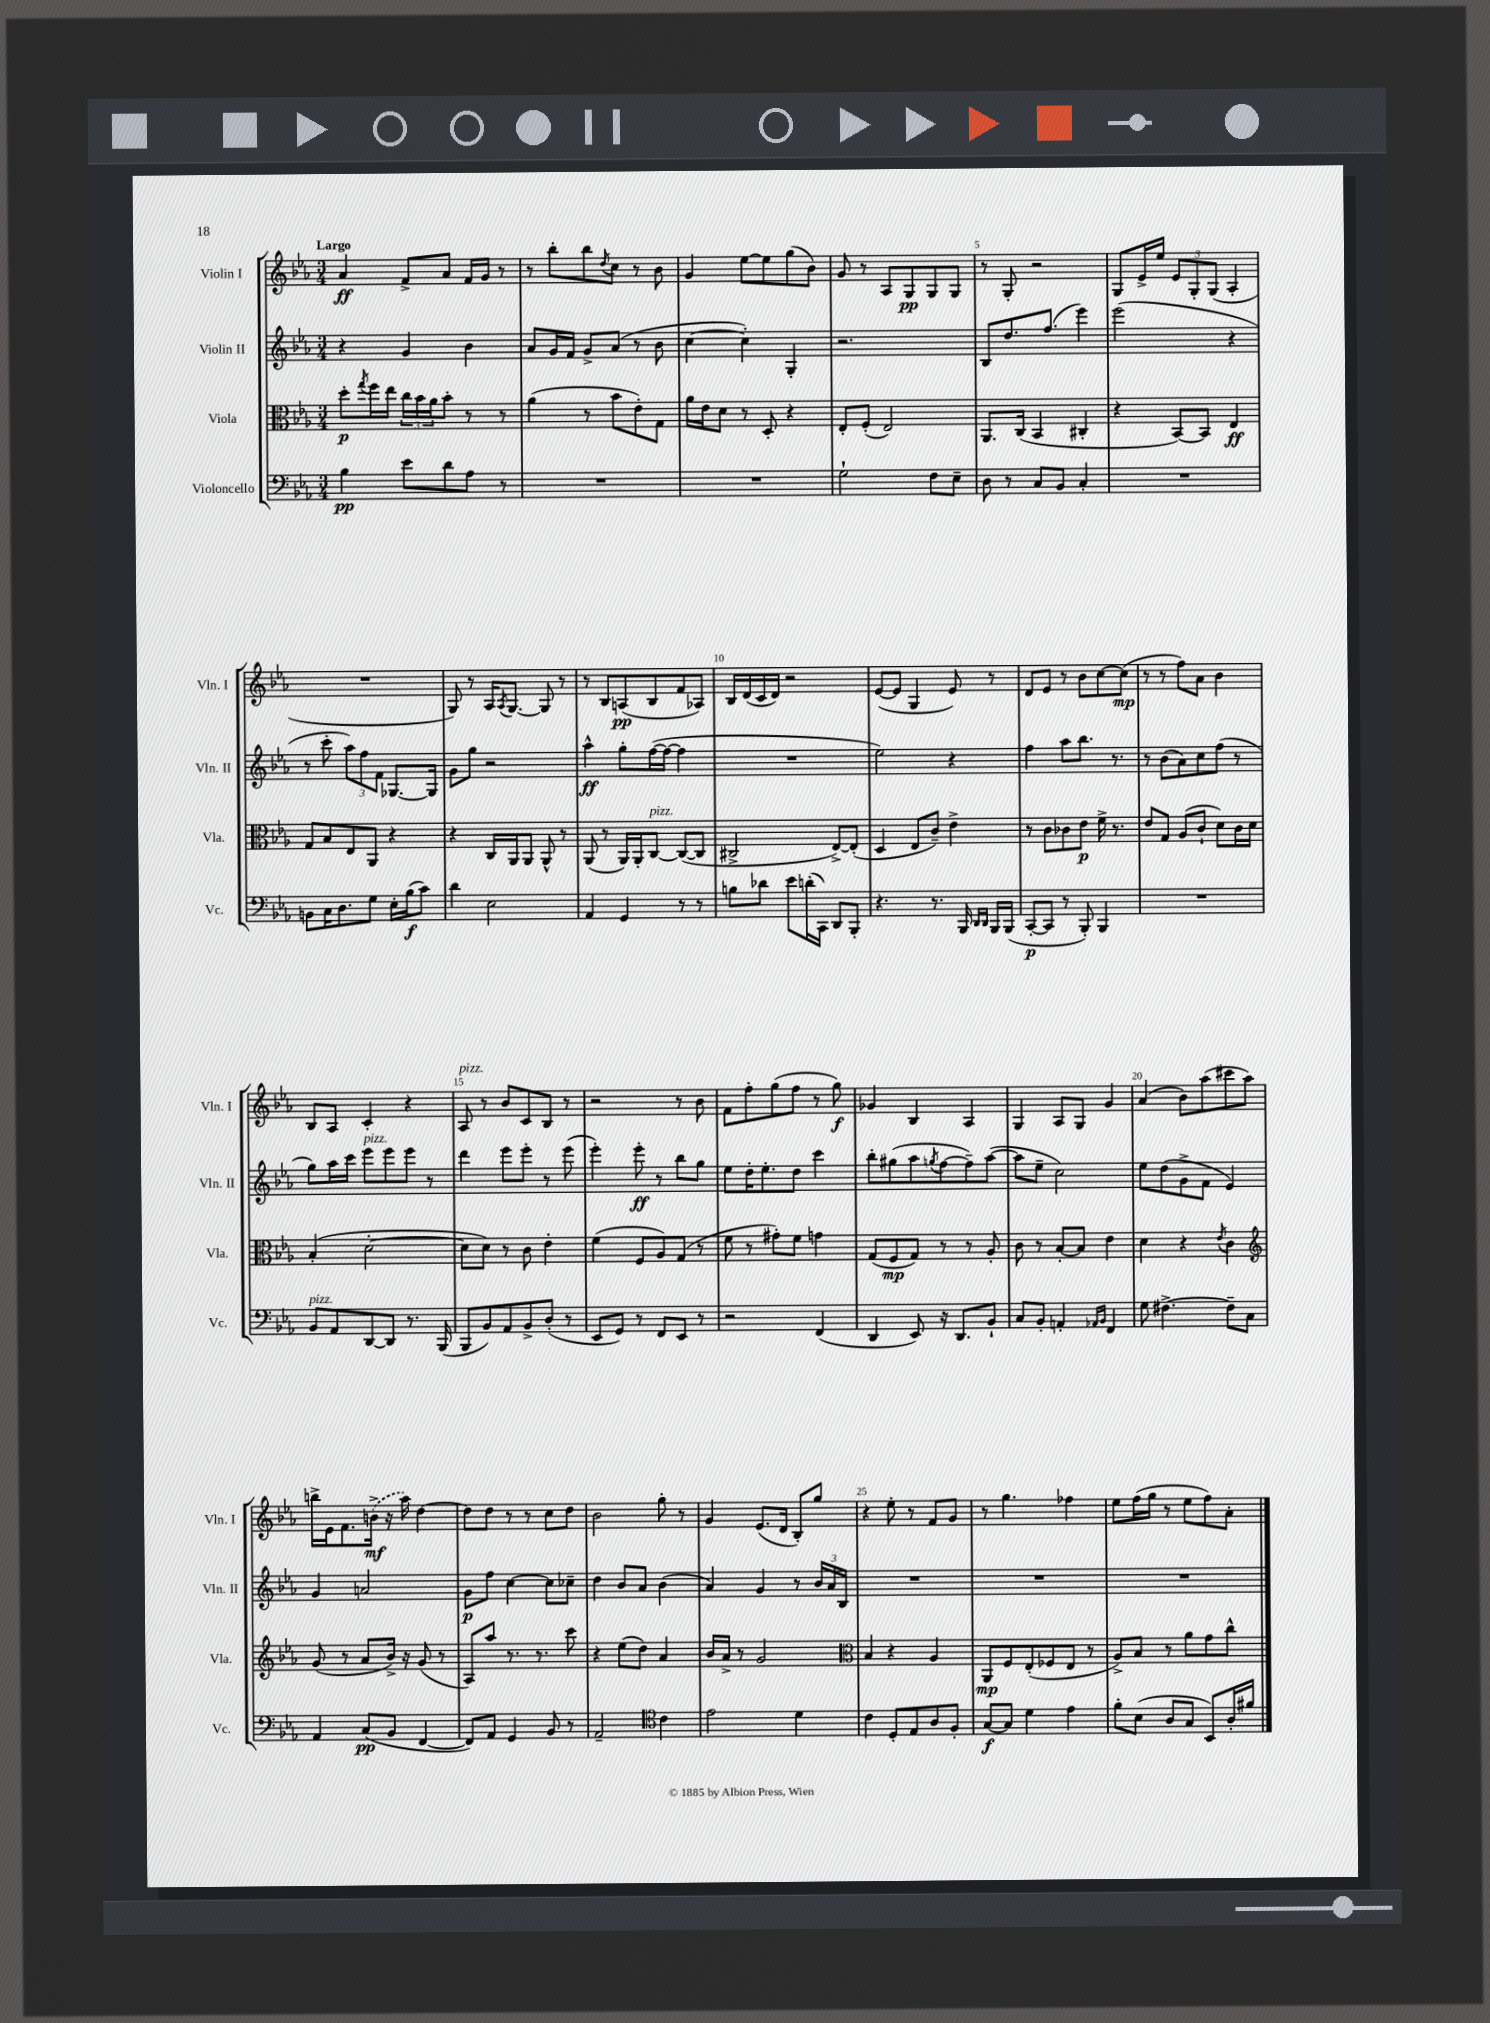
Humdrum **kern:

**kern	**dynam	**kern	**dynam	**kern	**dynam	**kern	**dynam
*part4	*part4	*part3	*part3	*part2	*part2	*part1	*part1
*staff4	*staff4	*staff3	*staff3	*staff2	*staff2	*staff1	*staff1
*I"Violoncello	*	*I"Viola	*	*I"Violin II	*	*I"Violin I	*
*I'Vc.	*	*I'Vla.	*	*I'Vln. II	*	*I'Vln. I	*
*clefF4	*	*clefC3	*	*clefG2	*	*clefG2	*
*k[b-e-a-]	*	*k[b-e-a-]	*	*k[b-e-a-]	*	*k[b-e-a-]	*
*M3/4	*	*M3/4	*	*M3/4	*	*M3/4	*
=1	=1	=1	=1	=1	=1	=1	=1
!	!	!	!	!	!	!LO:TX:a:B:t=Largo	!
4B-\	pp	8dd'\L	p	4r	.	4a-/	ff
.	.	8qgg/	.	.	.	.	.
.	.	16ff\L	.	.	.	.	.
.	.	16ee-\JJ	.	.	.	.	.
8e-\L	.	24cc\LL	.	4g/	.	8f^/L	.
.	.	24b-\	.	.	.	.	.
.	.	24a-\J	.	.	.	.	.
8d\	.	8b-'\J	.	.	.	8a-/J	.
8A-\J	.	8r	.	4b-\	.	16f/LL	.
.	.	.	.	.	.	16g/JJ	.
8r	.	8r	.	.	.	8r	.
=2	=2	=2	=2	=2	=2	=2	=2
2.r	.	(4a-\	.	8a-/L	.	8r	.
.	.	.	.	16g/L	.	8bb-'\L	.
.	.	.	.	16f/JJ	.	.	.
.	.	8r	.	8g^/L	.	8bb-\	.
.	.	.	.	.	.	8qdd/	.
.	.	8b-\L	.	(8a-/J	.	8cc\J	.
.	.	8e-'\)	.	8r	.	8r	.
.	.	8G\J	.	8b-\	.	8b-\	.
=3	=3	=3	=3	=3	=3	=3	=3
2.r	.	16a-\LL	.	[4cc\	.	4g/	.
.	.	16e-\J	.	.	.	.	.
.	.	8d\J	.	.	.	.	.
.	.	8r	.	4cc'\])	.	[8ee-\L	.
.	.	8D'/	.	.	.	8ee-\]	.
.	.	4r	.	4G'/	.	(8gg\	.
.	.	.	.	.	.	8b-\J)	.
=4	=4	=4	=4	=4	=4	=4	=4
2G`\	.	8E-'/L	.	2.r	.	8g/	.
.	.	(8F'/J	.	.	.	8r	.
.	.	2E-/)	.	.	.	8A-/L	.
.	.	.	.	.	.	8G/	pp
8F\L	.	.	.	.	.	8G/	.
8E-~\J	.	.	.	.	.	8G/J	.
=5	=5	=5	=5	=5	=5	=5	=5
8D\	.	8.AA-/L	.	8B-/L	.	8r	.
8r	.	.	.	8.dd/	.	8G'/	.
.	.	(16C/Jk	.	.	.	.	.
8C/L	.	4BB-/	.	.	.	2r	.
.	.	.	.	(8.ff/J	.	.	.
8BB-/J	.	.	.	.	.	.	.
4C'/	.	4C#X'/	.	4eee-\)	.	.	.
=6	=6	=6	=6	=6	=6	=6	=6
2.r	.	4r	.	(2eee-\	.	8G/L	.
.	.	.	.	.	.	16e-^/L	.
.	.	.	.	.	.	16ee-/JJ	.
.	.	[8BB-/L)	.	.	.	12e-/L	.
.	.	.	.	.	.	12G'/	.
.	.	8BB-/J]	.	.	.	.	.
.	.	.	.	.	.	(12G/J	.
.	.	4E-/	ff	4r	.	4A-'/	.
!!LO:LB:g=z
=7	=7	=7	=7	=7	=7	=7	=7
8BBn\L	.	8G/L	.	8r	.	2.r	.
16C\K	.	8B-/	.	8ccc'\	.	.	.
8.D\	.	.	.	.	.	.	.
.	.	8E-/	.	12aa-\L)	.	.	.
.	.	.	.	12ff\	.	.	.
8G\J	.	8AA-/J	.	.	.	.	.
.	.	.	.	12f\J	.	.	.
16E-'\LL	.	4r	.	[8.G-X/L	.	.	.
(16B-\J	f	.	.	.	.	.	.
8c\J)	.	.	.	.	.	.	.
.	.	.	.	16G-/Jk]	.	.	.
=8	=8	=8	=8	=8	=8	=8	=8
4d\	.	4r	.	8g\L	.	8G/)	.
.	.	.	.	8gg\J	.	8r	.
2E-\	.	16C/LL	.	2r	.	16A-/KL	.
.	.	.	.	.	.	8qA-/	.
.	.	16AA-/J	.	.	.	[8.G/J	.
.	.	8AA-/J	.	.	.	.	.
.	.	8AA-^^/	.	.	.	8G/]	.
.	.	8r	.	.	.	8r	.
=9	=9	=9	=9	=9	=9	=9	=9
4AA-/	.	(8AA-/	.	4aa-^^\	ff	8r	.
.	.	8r	.	.	.	8B-/L	.
4GG/	.	16AA-/LL)	.	8gg'\L	.	(8An/	pp
.	.	16AA-'/J	.	.	.	.	.
!	!	!LO:TX:a:i:t=pizz.	!	!	!	!	!
.	.	[8C/J	.	([16ff\L	.	8B-/	.
.	.	.	.	16ff\JJ_	.	.	.
8r	.	(8C/L_	.	4ff\]	.	8f/	.
8r	.	8C/J]	.	.	.	8A-X/J)	.
=10	=10	=10	=10	=10	=10	=10	=10
8Bn\L	.	2C#X^/	.	2.r	.	16B-/LL	.
.	.	.	.	.	.	(16d/	.
8d-X\J	.	.	.	.	.	16c/	.
.	.	.	.	.	.	16d/JJ)	.
8e-\L	.	.	.	.	.	2r	.
(16dn'\L	.	.	.	.	.	.	.
16CC\JJ)	.	.	.	.	.	.	.
8DD/L	.	[8E-^/L)	.	.	.	.	.
8BBB-'/J	.	(8E-'/J]	.	.	.	.	.
=11	=11	=11	=11	=11	=11	=11	=11
4.r	.	4D/	.	2ee-\)	.	([8e-/L	.
.	.	.	.	.	.	8e-/J]	.
.	.	8E-/L	.	.	.	4G/	.
8.r	.	8c~/J)	.	.	.	.	.
.	.	4e-^\	.	4r	.	8e-/)	.
16BBB-/	.	.	.	.	.	.	.
16qqDD/LL	.	.	.	.	.	.	.
16qqDD/JJ	.	.	.	.	.	.	.
16BBB-/LL	.	.	.	.	.	8r	.
(16BBB-/JJ	.	.	.	.	.	.	.
=12	=12	=12	=12	=12	=12	=12	=12
[8CC'/L	p	8r	.	4ff\	.	8d/L	.
8CC/J]	.	8c\L	.	.	.	8e-/J	.
8r	.	8c-X\	.	8aa-\L	.	8r	.
8BBB-'/)	.	8e-\J	p	8.bb-\J	.	8b-\L	.
4BBB-/	.	16f^\	.	.	.	[8cc\	.
.	.	8.r	.	8.r	.	.	.
.	.	.	.	.	.	(8cc\J]	mp
=13	=13	=13	=13	=13	=13	=13	=13
2.r	.	8e-/L	.	8r	.	8r	.
.	.	8G/J	.	(8b-\L	.	8r	.
.	.	(8A-/L	.	8a-\)	.	8ff\L)	.
.	.	8c`/J	.	8cc\	.	8a-\J	.
.	.	8d\L)	.	(8ff\J	.	4b-\	.
.	.	16c\L	.	8r	.	.	.
.	.	16d\JJ	.	.	.	.	.
!!LO:LB:g=z
=14	=14	=14	=14	=14	=14	=14	=14
!LO:TX:a:i:t=pizz.	!	!	!	!	!	!	!
8BB-/L	.	(4B-'/	.	8gg\L)	.	8B-/L	.
8AA-/	.	.	.	16aa-\L	.	8A-/J	.
.	.	.	.	16ccc\JJ	.	.	.
!	!	!	!	!LO:TX:a:i:t=pizz.	!	!	!
[8DD/	.	[2d'\	.	8eee-\L	.	4c'/	.
8DD/J]	.	.	.	8eee-\	.	.	.
8.r	.	.	.	8eee-\J	.	4r	.
.	.	.	.	8r	.	.	.
(16BBB-/	.	.	.	.	.	.	.
=15	=15	=15	=15	=15	=15	=15	=15
!	!	!	!	!	!	!LO:TX:a:i:t=pizz.	!
8BBB-/L	.	8d\L]	.	4ddd\	.	8A-/	.
8BB-/)	.	8d\J)	.	.	.	8r	.
8AA-/	.	8r	.	8eee-\L	.	8b-/L	.
8BB-^/	.	8c\	.	8eee-'\J	.	8c/	.
(8D'/J	.	4e-'\	.	8r	.	8B-/J	.
8r	.	.	.	(8eee-\	.	8r	.
=16	=16	=16	=16	=16	=16	=16	=16
8EE-/L	.	(4f\	.	4eee-'\)	.	2r	.
8GG/J)	.	.	.	.	.	.	.
8r	.	8F/L	.	8eee-'\	ff	.	.
8FF/L	.	8A-/)	.	8r	.	.	.
8EE-/J	.	(8G/J	.	8bb-\L	.	8r	.
8r	.	8r	.	8gg\J	.	8b-\	.
=17	=17	=17	=17	=17	=17	=17	=17
2r	.	8f\	.	8ee-\L	.	8f\L	.
.	.	8r	.	16dd'\K	.	8ff'\	.
.	.	.	.	8.ee-'\	.	.	.
.	.	8g#X'\L)	.	.	.	(8gg\	.
.	.	8f\J	.	8dd\J	.	8ff\J	.
(4FF/	.	4gn\	.	4ccc\	.	8r	.
.	.	.	.	.	.	8gg\)	f
=18	=18	=18	=18	=18	=18	=18	=18
4DD/	.	(8G/L	.	8bb-'\L	.	4g-X/	.
.	.	8F/	mp	(8gg#X\	.	.	.
8EE-/)	.	8G/J)	.	8aa-\	.	4B-/	.
.	.	.	.	8qggn/	.	.	.
16r	.	8r	.	[8ff\	.	.	.
8.DD/L	.	.	.	.	.	.	.
.	.	8r	.	8ff~\])	.	4A-/	.
8BB-`/J	.	8A-'/	.	([8aa-\J	.	.	.
=19	=19	=19	=19	=19	=19	=19	=19
8C/L	.	8c\	.	8aa-\L]	.	4G/	.
8BB-'/J	.	8r	.	8ee-~\J	.	.	.
4AAn'/	.	[8B-'/L	.	2cc\)	.	8A-/L	.
.	.	8B-/J]	.	.	.	8G/J	.
16qqAA-X/LL	.	.	.	.	.	.	.
16qqBB-/JJ	.	.	.	.	.	.	.
4FF/	.	4e-\	.	.	.	4g/	.
=20	=20	=20	=20	=20	=20	=20	=20
8G\	.	4d\	.	8ee-\L	.	(4a-/	.
[4.F#X^\	.	.	.	(8dd\	.	.	.
.	.	4r	.	8g^\	.	8b-\L)	.
.	.	.	.	8f\J	.	(8aa-\	.
.	.	8qe-/	.	.	.	.	.
8F#~\L]	.	4c\	.	4e-/)	.	8ccc#X\	.
8C\J	.	.	.	.	.	8aa-\J)	.
!!LO:LB:g=z
=21	=21	=21	=21	=21	=21	=21	=21
*	*	*clefG2	*	*	*	*	*
4AA-/	.	(8g/	.	4g/	.	16bbn^\LL	.
.	.	.	.	.	.	16e-\J	.
.	.	8r	.	.	.	8.f\	.
(8C/L	pp	8a-/L	.	2an/	.	.	.
.	.	.	.	.	.	(16bn^\Jk	mf
8BB-/J	.	16b-^/Jk)	.	.	.	16r	.
.	.	16r	.	.	.	16aa-\)	.
[4FF/	.	(8g/	.	.	.	[4dd\	.
.	.	8r	.	.	.	.	.
=22	=22	=22	=22	=22	=22	=22	=22
8FF/L])	.	8A-/L)	.	8g\L	p	8dd\L]	.
8AA-/J	.	8aa-/J	.	8ff\J	.	8dd\J	.
4GG/	.	8.r	.	[4cc\	.	8r	.
.	.	.	.	.	.	8r	.
.	.	8.r	.	.	.	.	.
8BB-/	.	.	.	8cc\L]	.	8cc\L	.
8r	.	8ccc\	.	8cc-X~\J	.	8dd\J	.
=23	=23	=23	=23	=23	=23	=23	=23
2AA-~/	.	4r	.	4dd\	.	2b-\	.
.	.	(8ee-\L	.	8b-/L	.	.	.
.	.	8dd\J)	.	8a-/J	.	.	.
*clefC4	*	*	*	*	*	*	*
4c\	.	4a-/	.	(4b-\	.	8gg'\	.
.	.	.	.	.	.	8r	.
=24	=24	=24	=24	=24	=24	=24	=24
2e-\	.	16b-/LL	.	4a-/)	.	4g/	.
.	.	16a-^/JJ	.	.	.	.	.
.	.	8r	.	.	.	.	.
.	.	2g/	.	4g/	.	(8.e-/L	.
.	.	.	.	.	.	16d/Jk	.
4d\	.	.	.	8r	.	8B-'/L)	.
.	.	.	.	24b-/LL	.	8gg/J	.
.	.	.	.	24a-/	.	.	.
.	.	.	.	24B-/JJ	.	.	.
=25	=25	=25	=25	=25	=25	=25	=25
*	*	*clefC3	*	*	*	*	*
4c\	.	4B-/	.	2.r	.	4r	.
8D'/L	.	4r	.	.	.	8ee-'\	.
8E-/	.	.	.	.	.	8r	.
8A-/	.	4A-/	.	.	.	8f/L	.
8F'/J	.	.	.	.	.	8g/J	.
=26	=26	=26	=26	=26	=26	=26	=26
[8G/L	f	8AA-/L	mp	2.r	.	8r	.
8G/J]	.	8F/	.	.	.	4.gg\	.
4d\	.	(8E-'/	.	.	.	.	.
.	.	8F-X/	.	.	.	.	.
4e-\	.	8E-/J	.	.	.	4ff-X\	.
.	.	8r	.	.	.	.	.
=27	=27	=27	=27	=27	=27	=27	=27
8f'\L	.	8A-^/L)	.	2.r	.	8ee-\L	.
(8B-\J	.	8B-/J	.	.	.	(16ff\L	.
.	.	.	.	.	.	16gg\JJ	.
8A-/L	.	8r	.	.	.	8r	.
8G/J	.	8a-\L	.	.	.	8ee-\L	.
8BB-/L)	.	8g\	.	.	.	8ff\)	.
16A-'/L	.	8cc^^\J	.	.	.	8a-'\J	.
16f#X/JJ	.	.	.	.	.	.	.
==	==	==	==	==	==	==	==
*-	*-	*-	*-	*-	*-	*-	*-
